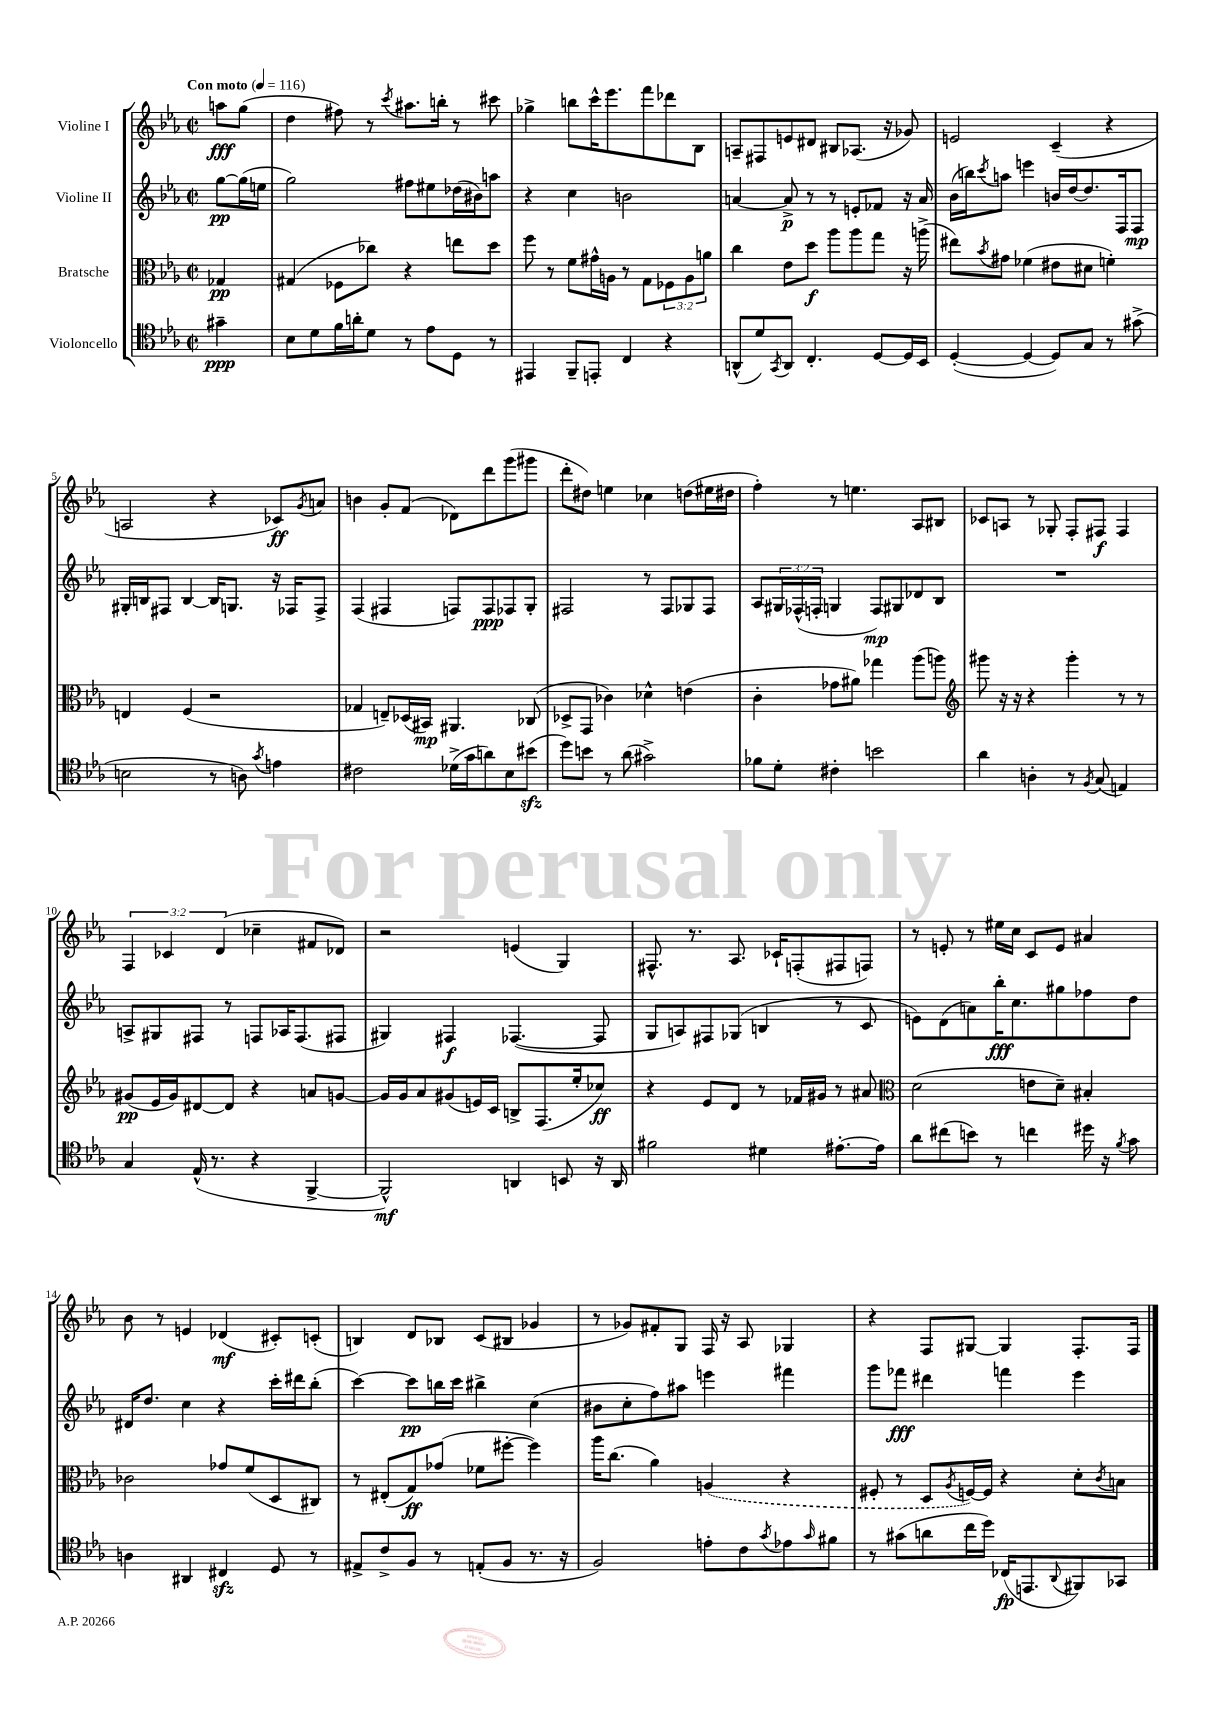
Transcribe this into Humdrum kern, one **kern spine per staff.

**kern	**dynam	**kern	**dynam	**kern	**dynam	**kern	**dynam
*part4	*part4	*part3	*part3	*part2	*part2	*part1	*part1
*staff4	*staff4	*staff3	*staff3	*staff2	*staff2	*staff1	*staff1
*I"Violoncello	*	*I"Bratsche	*	*I"Violine II	*	*I"Violine I	*
*clefC4	*	*clefC3	*	*clefG2	*	*clefG2	*
*k[b-e-a-]	*	*k[b-e-a-]	*	*k[b-e-a-]	*	*k[b-e-a-]	*
*M2/2	*	*M2/2	*	*M2/2	*	*M2/2	*
*met(c|)	*	*met(c|)	*	*met(c|)	*	*met(c|)	*
*MM116	*	*MM116	*	*MM116	*	*MM116	*
=	=	=	=	=	=	=	=
!	!	!	!	!	!	!LO:TX:a:B:t=Con moto	!
4g#X~\	ppp	4G-X/	pp	[8gg\L	pp	8aan\L	fff
.	.	.	.	(16gg\L]	.	(8gg\J	.
.	.	.	.	16een\JJ	.	.	.
=1	=1	=1	=1	=1	=1	=1	=1
8B-\L	.	(4G#X/	.	2gg\)	.	4dd\	.
8d\	.	.	.	.	.	.	.
16f\L	.	8F-X\L	.	.	.	8ff#X\)	.
16an'\J	.	.	.	.	.	.	.
8d\J	.	8cc-X\J)	.	.	.	8r	.
.	.	.	.	.	.	8qccc/	.
8r	.	4r	.	8ff#X\L	.	8.aa#X\L	.
8e-\L	.	.	.	8ee#X\	.	.	.
.	.	.	.	.	.	16bbn'\Jk	.
8D\J	.	8een\L	.	(16dd-X\L	.	8r	.
.	.	.	.	16b#X\J)	.	.	.
8r	.	8dd\J	.	8aan\J	.	8ccc#X\	.
=2	=2	=2	=2	=2	=2	=2	=2
4EE#X/	.	8ff\	.	4r	.	4gg-X^\	.
.	.	8r	.	.	.	.	.
8FF~/L	.	8f\L	.	4cc\	.	8bbn\L	.
8EEn'/J	.	16g#X^^\L	.	.	.	16ccc^^\K	.
.	.	16An\JJ	.	.	.	8.eee-\	.
4C/	.	8r	.	2bn\	.	.	.
.	.	8G\L	.	.	.	8fff\	.
4r	.	12F-X\	.	.	.	8ddd-X\	.
.	.	12A\	.	.	.	.	.
.	.	.	.	.	.	8B-\J	.
.	.	12an\J	.	.	.	.	.
=3	=3	=3	=3	=3	=3	=3	=3
(8AAn^^/L	.	4cc\	.	[4an/	.	8An~/L	.
8d/)	.	.	.	.	.	8F#X/	.
8qGG/	.	.	.	.	.	.	.
8AA/J	.	8e-\L	.	8a^/]	p	8en/	.
4.C'/	.	8dd\J	f	8r	.	8d#X/J	.
.	.	8aa-\L	.	8r	.	8B#X/L	.
.	.	8aa-\	.	8en'/L	.	(8.A-X/J	.
[8D/L	.	8gg\J	.	8f-X/J	.	.	.
.	.	.	.	.	.	16r	.
16D/L]	.	16r	.	16r	.	8g-X/)	.
16BB-/JJ	.	(16aan^\	.	16a/	.	.	.
=4	=4	=4	=4	=4	=4	=4	=4
([4D'/	.	8ee#X\L)	.	(16b-\LL	.	2en/	.
.	.	.	.	16bbn\J)	.	.	.
.	.	8qb-/	.	8qccc/	.	.	.
.	.	8g#X\J	.	8aan\J	.	.	.
4D/_	.	(4f-X\	.	4eeen\	.	.	.
8D/L])	.	8e#X\L	.	16bn/LL	.	(4c~/	.
.	.	.	.	[16dd/J	.	.	.
8G/J	.	8d#X\J	.	8.dd/]	.	.	.
8r	.	4fn'\)	.	.	.	4r	.
.	.	.	.	16F/k	.	.	.
(8g#X^\	.	.	.	8F/J	mp	.	.
!!LO:LB:g=z
=5	=5	=5	=5	=5	=5	=5	=5
2Bn\	.	4En/	.	16G#X'/LL	.	2An/	.
.	.	.	.	16Bn/J	.	.	.
.	.	.	.	8F#X/J	.	.	.
.	.	(4F/	.	[4B/	.	.	.
8r	.	2r	.	16B/KL]	.	4r	.
.	.	.	.	8.Gn/J	.	.	.
8An\)	.	.	.	.	.	.	.
8qg/	.	.	.	.	.	.	.
4en\	.	.	.	16r	.	8c-X/L)	ff
.	.	.	.	16F-X/KL	.	.	.
.	.	.	.	.	.	8qg/	.
.	.	.	.	8F-^/J	.	8an/J	.
=6	=6	=6	=6	=6	=6	=6	=6
2c#X\	.	4G-X/	.	(4F/	.	4bn\	.
.	.	8En~/L)	.	4F#X/	.	8g'/L	.
.	.	(16D-X/L	.	.	.	(8f/J	.
.	.	16BB#X/JJ)	mp	.	.	.	.
(16d-X^\LL	.	4.AA#X/	.	8Fn/L)	.	8d-X\L)	.
16g\J	.	.	.	.	.	.	.
8an\)	.	.	.	8F/	ppp	8ddd\	.
8B-\	.	.	.	8F-X/	.	(8ggg\	.
(8b#Xzz\J	.	(8C-X/	.	8G'/J	.	8ggg#X\J	.
=7	=7	=7	=7	=7	=7	=7	=7
8dd\L)	.	8D-X^/L	.	2F#X/	.	8ddd'\L	.
8bn\J	.	8GG/J	.	.	.	8dd#X\J)	.
8r	.	4c-X\)	.	.	.	4een\	.
(8a-\	.	.	.	.	.	.	.
2g#X^\)	.	4d-X^^\	.	8r	.	4cc-X\	.
.	.	.	.	8F#/L	.	.	.
.	.	(4en\	.	8G-X/	.	(8ddn\L	.
.	.	.	.	8F#/J	.	16ee#X\L	.
.	.	.	.	.	.	16dd#X\JJ	.
=8	=8	=8	=8	=8	=8	=8	=8
8f-X\L	.	4c'\	.	8A-/L	.	4ff'\)	.
8d'\J	.	.	.	24G#X/L	.	.	.
.	.	.	.	(24F-X^^/	.	.	.
.	.	.	.	24Fn'/JJ	.	.	.
4c#X'\	.	8g-X\L	.	4Gn/	.	8r	.
.	.	8a#X\J)	.	.	.	4.een\	.
2bn\	.	4gg-X\	.	8F/L)	mp	.	.
.	.	.	.	8G#X/	.	.	.
.	.	(8aa-\L	.	8d-X/	.	8A-/L	.
.	.	8aan\J)	.	8B-/J	.	8B#X/J	.
=9	=9	=9	=9	=9	=9	=9	=9
*	*	*clefG2	*	*	*	*	*
4a-\	.	8ggg#X\	.	1r	.	8c-X/L	.
.	.	16r	.	.	.	8An/J	.
.	.	16r	.	.	.	.	.
4An'\	.	4r	.	.	.	8r	.
.	.	.	.	.	.	8G-X'/	.
8r	.	4ggg#'\	.	.	.	8F'/L	.
8qF/	.	.	.	.	.	.	.
(8G/	.	.	.	.	.	8F#X/J	f
4En/)	.	8r	.	.	.	4F#/	.
.	.	8r	.	.	.	.	.
!!LO:LB:g=z
=10	=10	=10	=10	=10	=10	=10	=10
4G/	.	(8g#X/L	pp	8An^/L	.	6F/	.
.	.	16e-/L	.	8G#X/	.	.	.
.	.	.	.	.	.	6c-X/	.
.	.	16g#/J)	.	.	.	.	.
(16E-^^/	.	[8d#X/	.	8F#X/J	.	.	.
8.r	.	.	.	.	.	.	.
.	.	.	.	.	.	(6d/	.
.	.	8d#/J]	.	8r	.	.	.
4r	.	4r	.	8Fn/L	.	4cc-X~\	.
.	.	.	.	16A-X/K	.	.	.
.	.	.	.	(8.F/	.	.	.
[4FF^/	.	8an/L	.	.	.	8f#X/L	.
.	.	[8gn/J	.	8F#X/J	.	8d-X/J)	.
=11	=11	=11	=11	=11	=11	=11	=11
2FF^^/])	mf	16g/LL]	.	4G#X/)	.	2r	.
.	.	16g/J	.	.	.	.	.
.	.	8a-/	.	.	.	.	.
.	.	(8g#X/	.	4F#X/	f	.	.
.	.	16en/L)	.	.	.	.	.
.	.	16c/JJ	.	.	.	.	.
4AAn/	.	8Bn^/L	.	([4.F-X/	.	(4en/	.
.	.	(8.F/	.	.	.	.	.
8BBn/	.	.	.	.	.	4G/)	.
.	.	16ee-'/k	.	.	.	.	.
16r	.	8cc-X/J)	ff	8F-/]	.	.	.
16AA/	.	.	.	.	.	.	.
=12	=12	=12	=12	=12	=12	=12	=12
2f#X\	.	4r	.	8G/L	.	8.F#X^^/	.
.	.	.	.	8An/)	.	.	.
.	.	.	.	.	.	8.r	.
.	.	8e-/L	.	8F#X/	.	.	.
.	.	8d/J	.	(8G-X/J	.	8.A-/	.
4d#X\	.	8r	.	4Bn/	.	.	.
.	.	.	.	.	.	16c-X`/KL	.
.	.	16f-X/LL	.	.	.	(8Fn'/	.
.	.	16g#X/JJ	.	.	.	.	.
[8.e#X'\L	.	8r	.	8r	.	8F#X/	.
.	.	8a#X/	.	8c/	.	8Fn/J)	.
16e#\Jk]	.	.	.	.	.	.	.
=13	=13	=13	=13	=13	=13	=13	=13
*	*	*clefC3	*	*	*	*	*
8a-\L	.	(2d\	.	8en\L)	.	8r	.
(8cc#X\	.	.	.	(8d\	.	8en'/	.
8bn\J)	.	.	.	8an\)	.	8r	.
8r	.	.	.	16bb-'\K	fff	16ee#X\LL	.
.	.	.	.	8.cc\	.	16cc\JJ	.
4ccn\	.	8en\L	.	.	.	8c/L	.
.	.	8d~\J)	.	8gg#X\	.	8e/J	.
16dd#X\	.	4B#X'/	.	8ff-X\	.	4a#X/	.
16r	.	.	.	.	.	.	.
8qf/	.	.	.	.	.	.	.
8g\	.	.	.	8dd\J	.	.	.
!!LO:LB:g=z
=14	=14	=14	=14	=14	=14	=14	=14
4An\	.	2c-X\	.	16d#X/KL	.	8b-\	.
.	.	.	.	8.dd/J	.	.	.
.	.	.	.	.	.	8r	.
4AA#X/	.	.	.	4cc\	.	4en/	.
4C#Xzz/	.	8g-X/L	.	4r	.	(4d-X/	mf
.	.	(8f/	.	.	.	.	.
8D/	.	8D/	.	16ccc'\LL	.	8c#X'/L)	.
.	.	.	.	16ddd#X\J	.	.	.
8r	.	8C#X/J)	.	(8bb-'\J	.	(8cn'/J	.
=15	=15	=15	=15	=15	=15	=15	=15
8E#X^/L	.	8r	.	[4ccc\)	.	4Bn/)	.
8c^/	.	(8E#X'/L	.	.	.	.	.
8F/J	.	8G/)	ff	8ccc\L]	pp	8d/L	.
8r	.	(8g-X/J	.	16bbn\L	.	8B-X/J	.
.	.	.	.	16ccc\JJ	.	.	.
(8En'/L	.	8f-X\L	.	4bb#X^\	.	(8c/L	.
8F/J	.	[8ff#X'\J	.	.	.	8B#X/J	.
8.r	.	4ff#\])	.	(4cc\	.	4g-X/	.
16r	.	.	.	.	.	.	.
=16	=16	=16	=16	=16	=16	=16	=16
2F/)	.	16aa-\KL	.	8b#X\L	.	8r	.
.	.	(8.cc\J	.	.	.	.	.
.	.	.	.	8cc'\	.	8g-X/L)	.
.	.	4a-\)	.	8ff\)	.	8f#X'/	.
.	.	.	.	8aa#X\J	.	8G/J	.
8en'\L	.	(4An/	.	4eeen\	.	16F/	.
.	.	.	.	.	.	16r	.
8c\	.	.	.	.	.	8A-/	.
8qg/	.	.	.	.	.	.	.
8e-X\	.	4r	.	4fff#X\	.	4G-X/	.
16qqg/	.	.	.	.	.	.	.
8f#X\J	.	.	.	.	.	.	.
=17	=17	=17	=17	=17	=17	=17	=17
8r	.	8F#X'/	.	8ggg\L	.	4r	.
(8g#X\L	.	8r	.	8fff-X\J	fff	.	.
8an\	.	8D/L	.	4ddd#X\	.	8F/L	.
.	.	8qA-/	.	.	.	.	.
16cc\L	.	[16Fn/L)	.	.	.	[8G#X/J	.
16dd\JJ)	.	16F/JJ]	.	.	.	.	.
(16C-X/KL	fp	4r	.	4fffn\	.	4G#/]	.
8.EEn/	.	.	.	.	.	.	.
8qqAA-/	.	.	.	.	.	.	.
8FF#X/)	.	8d'\L	.	4eee-\	.	8.F'/L	.
.	.	8qc/	.	.	.	.	.
8GG-X/J	.	8Bn\J	.	.	.	.	.
.	.	.	.	.	.	16F/Jk	.
==	==	==	==	==	==	==	==
*-	*-	*-	*-	*-	*-	*-	*-
